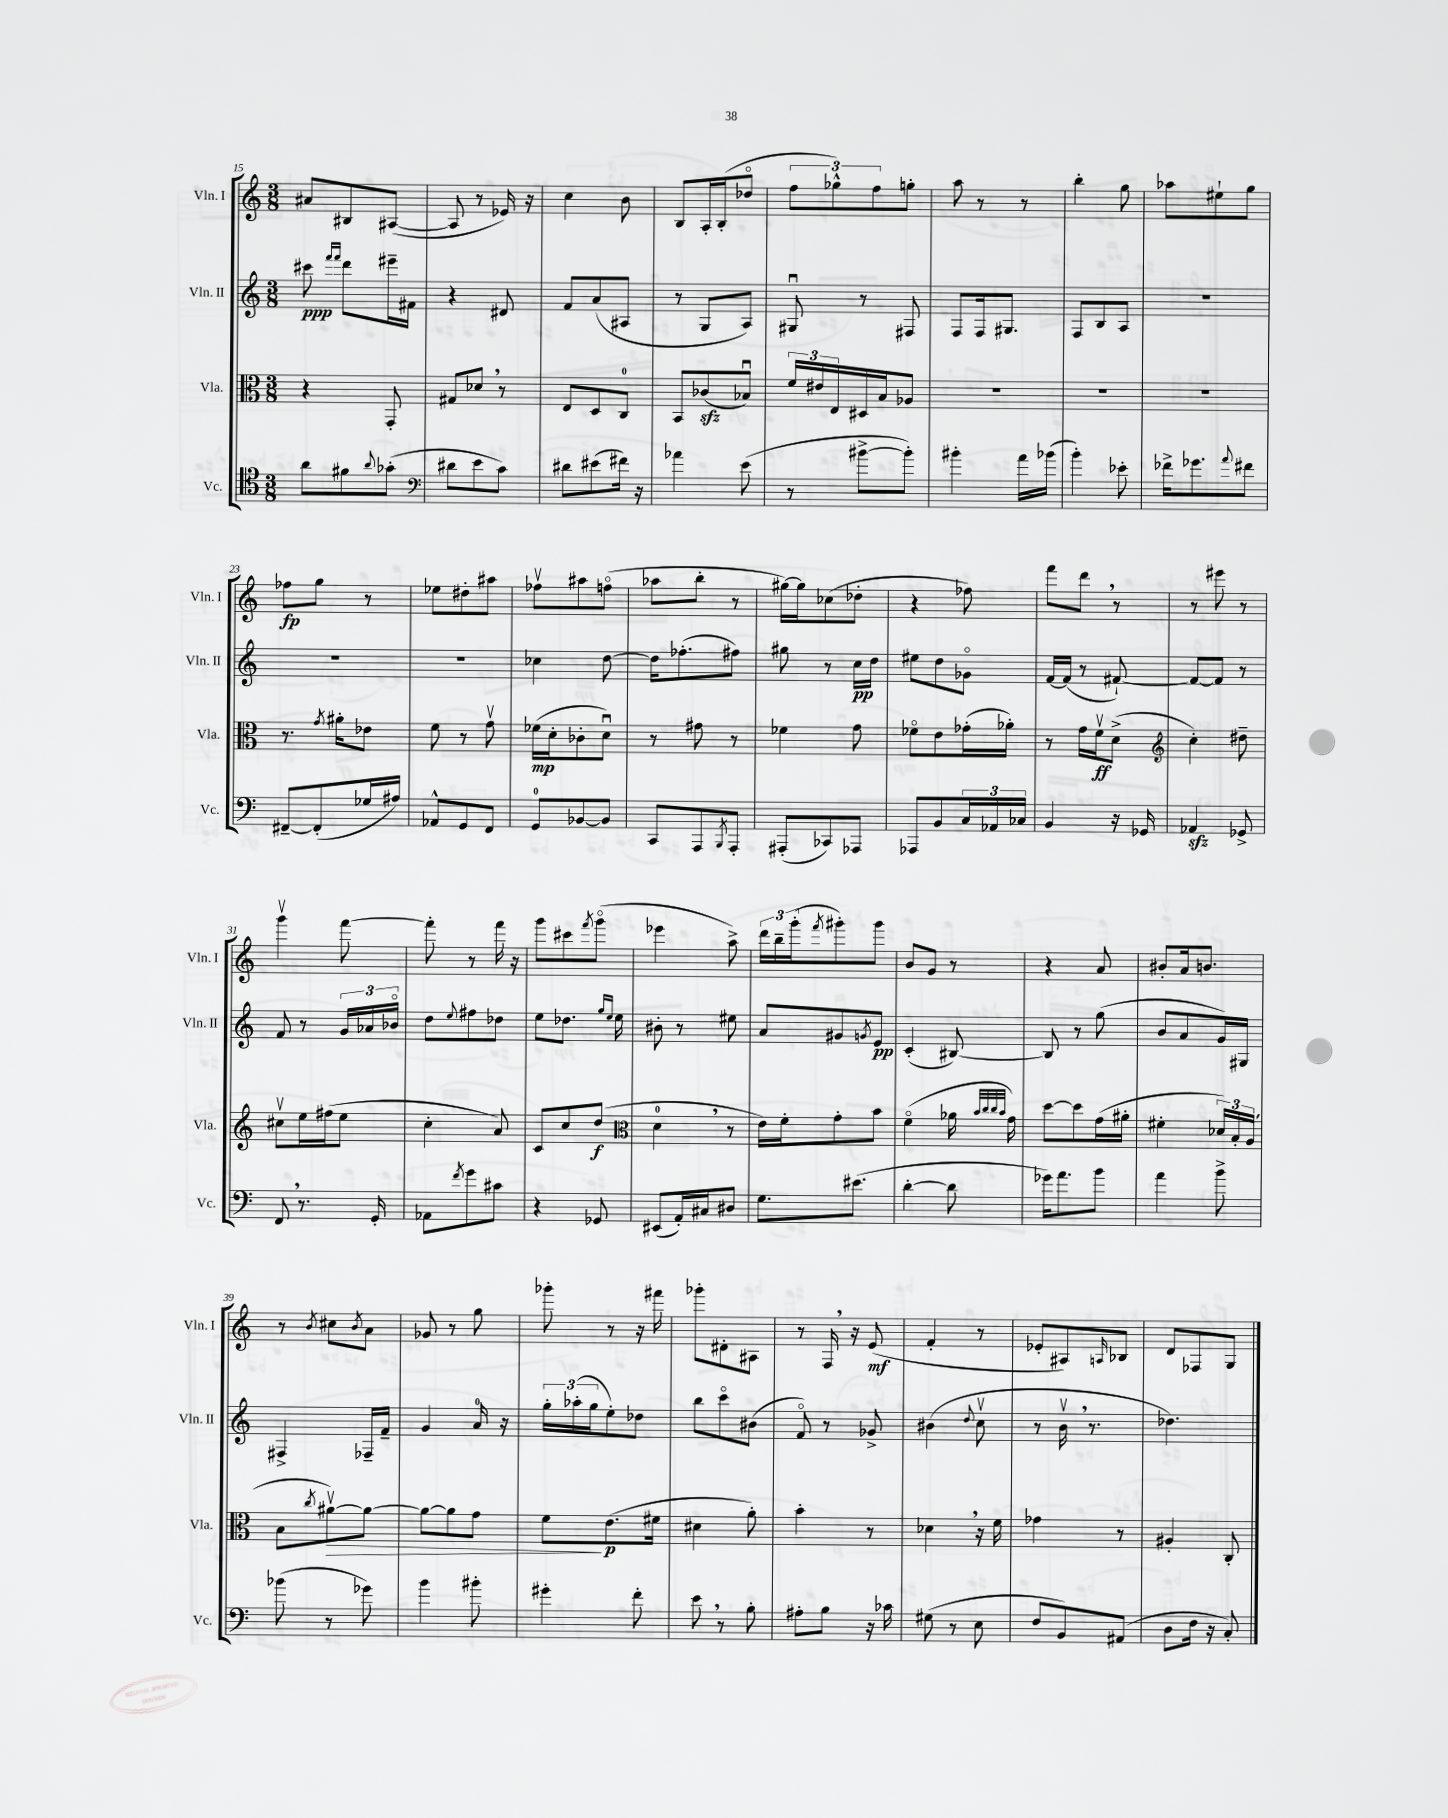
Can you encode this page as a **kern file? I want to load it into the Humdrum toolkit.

**kern	**kern	**kern	**kern
*staff4	*staff3	*staff2	*staff1
*clefC4	*clefC3	*clefG2	*clefG2
*k[]	*k[]	*k[]	*k[]
*M3/8	*M3/8	*M3/8	*M3/8
8a	4r	8ccc#	8a#
.	.	16qqfff	.
.	.	16qqfff	.
8f#	.	8ddd	8B#
8qqa	.	.	.
(8g-'	8GG'	16eee#~	([8A#
.	.	16f#	.
=	=	=	=
*clefF4	*	*	*
8d#	8G#	4r	8A#]
8e	8d-	.	8r
8c)	8r	8d#	16e-)
.	.	.	16r
=	=	=	=
8d#	8E	8f	4cc
(8e#	8D	(8a	.
16f#)	8C	8A#	8b
16r	.	.	.
=	=	=	=
4a-	8BB	8r	8B
.	(8c-	8G	16A'
.	.	.	(16B'
(8e	8B-u)	8A)	8dd-o
=	=	=	=
8r	24f	8G#u	12ff
.	24e#	.	.
.	24E	.	12gg-^^)
[8b#^	16D#	8r	.
.	.	.	12ff
.	16B	.	.
8b#'])	8A-	8F#	8gg'
=	=	=	=
4b#'	4.r	8F	8aa
.	.	16F	8r
.	.	8.G#	.
16a	.	.	8r
(16b-	.	.	.
=	=	=	=
4b')	4.r	8F	4bb'
.	.	8B	.
8e-'	.	8A	8gg
=	=	=	=
16f-^	4.r	4.r	8aa-
8.g-	.	.	.
.	.	.	8ee#`
8qqa	.	.	.
8f#	.	.	8gg
=	=	=	=
[8FF#~	8.r	4.r	8ff-
(8FF#']	.	.	8gg
.	8qg	.	.
.	16a#'	.	.
16G-	8e-	.	8r
16A#)	.	.	.
=	=	=	=
8AA-^^	8f	4.r	8ee-
8GG	8r	.	8dd#'
8FF	8gv	.	8aa#
=	=	=	=
8GG	(16f-	4cc-	8ff-v
.	16d'	.	.
[8BB-	8c-'	.	8aa#
8BB-]	8du)	[8dd	(8ffo
=	=	=	=
8CC	8r	16dd]	8aa-
.	.	(8.ff-'	.
8AAA	8g#	.	8bb'
8qBBB	.	.	.
8AAA'	8r	8ff#)	8r
=	=	=	=
(8AAA#'	4f-	8gg#	[16gg#)
.	.	.	16gg#]
8CC-)	.	8r	(8cc-
8AAA-	8g	16cc	8dd-'
.	.	16dd	.
=	=	=	=
8AAA-	8f-o	8ee#	4r
8BB	8e	8dd	.
24C	(16g-'	8g-o	8ff-)
24AA-	.	.	.
.	16a-')	.	.
24C-	.	.	.
=	=	=	=
4BB	8r	[16f	8fff
.	.	(16f]	.
.	16g	8r	8ddd
.	16fv	.	.
16r	(8d^	[8f#`)	8r
16GG-	.	.	.
=	=	=	=
*	*clefG2	*	*
4AA-	4cc')	8f#_	8r
.	.	8f#]	8eee#
8GG-^	8dd#~	8r	8r
=	=	=	=
8FF	8cc#v	8f	4gggv
8.r	16ee	8r	.
.	(16ff#	.	.
.	8ee	24g	[8fff
.	.	24a-	.
16GG'	.	.	.
.	.	24b-o	.
=	=	=	=
8AA-	4cc'	8dd	8fff']
8qf	.	8qqee	.
8g	.	8ff#	8r
8c#	8a)	8dd-	16fff
.	.	.	16r
=	=	=	=
4r	8c	8ee	8ggg
.	8cc	8.dd-	8ccc#
.	.	.	8qfff
8GG-	(8dd	.	(8gggo
.	.	16qqgg	.
.	.	16qqee	.
.	.	16ee	.
=	=	=	=
*	*clefC3	*	*
(8EE#	4d	8b#'	4eee-
16AA')	.	8r	.
16C#	.	.	.
8D#	8r	8ee#	8aa^)
=	=	=	=
8.G	16e)	8a	24ddd
.	.	.	24bb~
.	16f'	.	.
.	.	.	(24ggg'
.	.	.	8qfff
.	8g'	8g#	8ggg#')
(8.e#	.	.	.
.	.	8qg	.
.	8b	8e	8ggg#
=	=	=	=
[4d'	(4fo	(4c'	8b
.	.	.	8g
8d]	16a-	[8B#)	8r
.	32qqb	.	.
.	32qqcc	.	.
.	32qqcc	.	.
.	32qqb	.	.
.	16g)	.	.
=	=	=	=
16g-)	[8dd	8B#]	4r
8.a	.	.	.
.	8dd]	8r	.
8b	(16g	(8gg	8a
.	16a#'	.	.
=	=	=	=
4a	4f#'	8b	8b#'
.	.	8a	16a
.	.	.	8.b
8b^	24d-)	16g)	.
.	24B'	.	.
.	.	16G#	.
.	(24A	.	.
=	=	=	=
(8b-	8B	4F#^	8r
.	8qcc	.	8qb
8r	[8a#v)	.	8cc#
.	.	.	8qb
8g-)	8a#_	16F-~	8a
.	.	16f~	.
=	=	=	=
4b	8a#_	4g	8g-
.	8a#]	.	8r
8b#'	8g	16a	8gg
.	.	16r	.
=	=	=	=
4g#'	8f	24gg'	8ggg-'
.	.	(24aa-'	.
.	.	24gg	.
.	(8.e	8ee')	8r
8f'	.	8dd-	16r
.	16f#	.	16fff#
=	=	=	=
8e	4d#	8bb	8ggg-'
8r	.	8ccco	8d#'
8B'	8a')	(8b#	8A#
=	=	=	=
8A#'	4b'	8fo)	8r
8B	.	8r	16F
.	.	.	16r
16r	8r	8g-^	(8e
16c-	.	.	.
=	=	=	=
(8G#	4d-	(4b#	4f'
8r	.	.	.
.	.	8qqdd	.
8E	16r	8ccv	8r
.	16f	.	.
=	=	=	=
8F	4g-	8r	8e-'
8BB)	.	16bv	8A#)
.	.	8.r	.
.	.	.	16qqA
(8AA#	8r	.	8B-
=	=	=	=
8D	4A#'	4.dd-)	8d
16F	.	.	8F-
16r	.	.	.
8C')	8C'	.	8G
==	==	==	==
*-	*-	*-	*-
